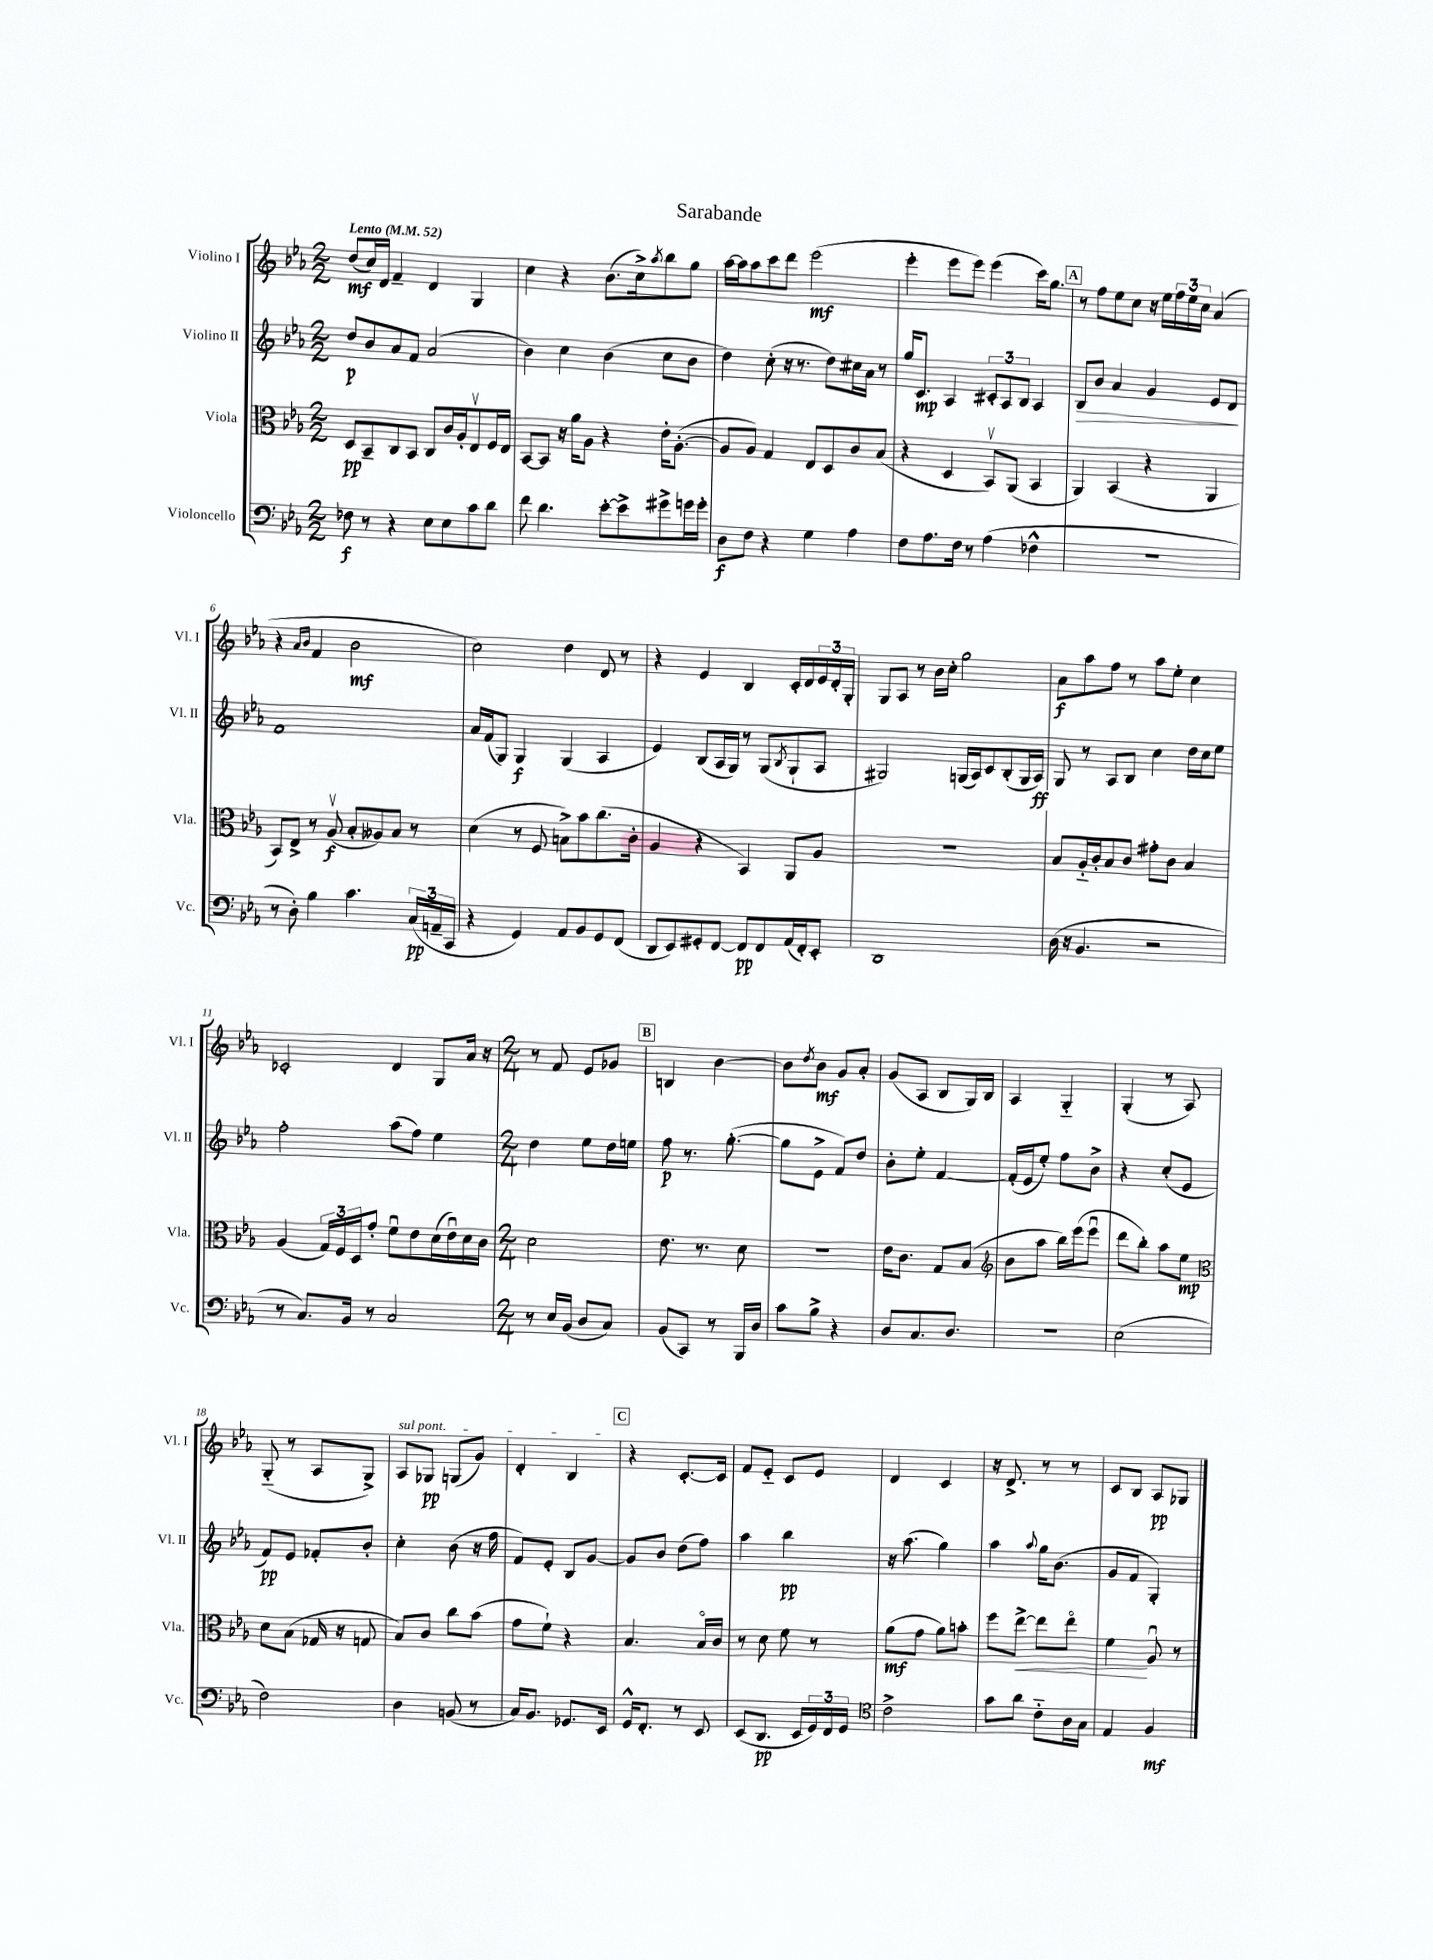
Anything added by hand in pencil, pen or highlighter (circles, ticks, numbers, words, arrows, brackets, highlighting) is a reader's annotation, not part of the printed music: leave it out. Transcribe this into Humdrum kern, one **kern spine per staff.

**kern	**dynam	**kern	**dynam	**kern	**dynam	**kern	**dynam
*part4	*part4	*part3	*part3	*part2	*part2	*part1	*part1
*staff4	*staff4	*staff3	*staff3	*staff2	*staff2	*staff1	*staff1
*I"Violoncello	*	*I"Viola	*	*I"Violino II	*	*I"Violino I	*
*I'Vc.	*	*I'Vla.	*	*I'Vl. II	*	*I'Vl. I	*
*clefF4	*	*clefC3	*	*clefG2	*	*clefG2	*
*k[b-e-a-]	*	*k[b-e-a-]	*	*k[b-e-a-]	*	*k[b-e-a-]	*
*M2/2	*	*M2/2	*	*M2/2	*	*M2/2	*
*MM52	*	*MM52	*	*MM52	*	*MM52	*
=1	=1	=1	=1	=1	=1	=1	=1
!	!	!	!	!	!	!LO:TX:a:B:t=Lento	!
8F-X\	f	8D/L	pp	8dd/L	p	(8dd/L	mf
8r	.	8BB-~/	.	8b-/	.	16cc/L)	.
.	.	.	.	.	.	16d/JJ	.
4r	.	8C/	.	8a-/	.	4f~/	.
.	.	8BB-/J	.	8f/J	.	.	.
8E-\L	.	8C/L	.	(2a-/	.	4d/	.
8E-\	.	16c/L	.	.	.	.	.
.	.	16A-'/J	.	.	.	.	.
8c\	.	8E-v/	.	.	.	4G/	.
8d\J	.	16F/L	.	.	.	.	.
.	.	16E-/JJ	.	.	.	.	.
=2	=2	=2	=2	=2	=2	=2	=2
8f\	.	[8BB-/L	.	4b-\)	.	4cc\	.
4.d\	.	8BB-/J]	.	.	.	.	.
.	.	16r	.	4cc\	.	4r	.
.	.	16a-\KL	.	.	.	.	.
.	.	8A-\J	.	.	.	.	.
[8e-'\L	.	4r	.	(4b-\	.	(8.b-\L	.
8e-^\]	.	.	.	.	.	.	.
.	.	.	.	.	.	16cc^\k)	.
.	.	.	.	.	.	8qaa-/	.
8g#X^\	.	16e-'\KL	.	8cc\L	.	8bb-\	.
.	.	([8.A-'\J	.	.	.	.	.
16gn\L	.	.	.	8b-\J	.	8gg\J	.
16g'\JJ	.	.	.	.	.	.	.
=3	=3	=3	=3	=3	=3	=3	=3
8D\L	f	8A-/L]	.	4dd\)	.	[16aa-\LL	.
.	.	.	.	.	.	16aa-\J]	.
8F\J	.	8A-/J)	.	.	.	8aa-\	.
4r	.	4G/	.	(8cc'\	.	8ccc\	.
.	.	.	.	16r	.	8ddd\J	.
.	.	.	.	8.r	.	.	.
4G\	.	8E-/L	.	.	.	(2eee-\	mf
.	.	8D/	.	8dd\L)	.	.	.
4A-\	.	8c/	.	16cc#X\L	.	.	.
.	.	.	.	16a-\JJ	.	.	.
.	.	(8B-/J	.	8r	.	.	.
=4	=4	=4	=4	=4	=4	=4	=4
8F\L	.	4r	.	16gg/KL	.	4eee-'\	.
.	.	.	.	8.c/J	mp	.	.
8.A-\	.	.	.	.	.	.	.
.	.	4D/	.	4A-/	.	8eee-\L	.
16F\Jk	.	.	.	.	.	.	.
8r	.	.	.	.	.	8eee-\J)	.
(4A-\	.	8BB-v/L)	.	12c#X'/L	.	(4eee-\	.
.	.	.	.	12A-/	.	.	.
.	.	(8AA-/J	.	.	.	.	.
.	.	.	.	12B-/J	.	.	.
4F-X^^\	.	4BB-/	.	4A-/	.	16ccc\KL)	.
.	.	.	.	.	.	8.gg\J	.
!!LO:REH:place=s1:t=A
=5	=5	=5	=5	=5	=5	=5	=5
!	!	!	!	!	!LO:HP:b	!	!
1r	.	4AA-/)	.	8B-/L	>	8r	.
.	.	.	.	8b-/J	.	8ff\L	.
.	.	(4BB-/	.	4a-/	.	8ee-\	.
.	.	.	.	.	.	8cc\J	.
.	.	4r	.	4g/	.	16r	.
.	.	.	.	.	.	16ee-\LL	.
.	.	.	.	.	.	24ff\	.
.	.	.	.	.	.	24ee-\	.
.	.	.	.	.	.	24cc\JJ	.
.	.	4AA-/	.	8e-/L	.	(4a-/	.
.	.	.	.	8d/J	.	.	.
.	.	.	.	.	]	.	.
!!LO:LB:g=z
=6	=6	=6	=6	=6	=6	=6	=6
8r	.	8BB-/L)	.	1f	.	4r	.
8D'\)	.	8E-^/J	.	.	.	.	.
.	.	.	.	.	.	16qqa-/LL	.
.	.	.	.	.	.	16qqb-/JJ	.
4B-\	.	8r	.	.	.	4f/	.
.	.	(8A-v/	f	.	.	.	.
4.c\	.	8B-'/L	.	.	.	2b-\	mf
.	.	8A--X/)	.	.	.	.	.
.	.	8B-/J	.	.	.	.	.
(24C/LL	pp	8r	.	.	.	.	.
24AAn~/	.	.	.	.	.	.	.
24CC/JJ	.	.	.	.	.	.	.
=7	=7	=7	=7	=7	=7	=7	=7
4r	.	(4d\	.	16a-/LL	.	2cc\)	.
.	.	.	.	(16f/J	.	.	.
.	.	.	.	8G/J)	.	.	.
4GG/)	.	8r	.	4G/	f	.	.
.	.	8F/	.	.	.	.	.
8AA-/L	.	8Bn^\L)	.	(4G/	.	4dd\	.
8BB-/	.	8b-\	.	.	.	.	.
8GG/	.	(8.cc\	.	4A-/	.	8d/	.
(8FF/J	.	.	.	.	.	8r	.
.	.	16c'\Jk	.	.	.	.	.
=8	=8	=8	=8	=8	=8	=8	=8
8DD/L	.	4A-/	.	4e-/)	.	4r	.
8EE-/)	.	.	.	.	.	.	.
8GG#X'/	.	4r	.	(8B-/L	.	4e-/	.
[8FF/J	.	.	.	16A-/L	.	.	.
.	.	.	.	16G/JJ)	.	.	.
8FF/L]	pp	4BB-/)	.	8r	.	4B-/	.
8FF/	.	.	.	(8G/L	.	.	.
.	.	.	.	8qB-/	.	.	.
(16AA-/L	.	8AA-/L	.	8G`/	.	16c'/LL	.
16FF'/J)	.	.	.	.	.	16d/	.
8EE-'/J	.	8A-/J	.	8A-/J	.	24e-/	.
.	.	.	.	.	.	24d'/	.
.	.	.	.	.	.	24G'/JJ	.
=9	=9	=9	=9	=9	=9	=9	=9
1DD	.	1r	.	2G#X/)	.	8G/L	.
.	.	.	.	.	.	8A-/J	.
.	.	.	.	.	.	8r	.
.	.	.	.	.	.	16b-\LL	.
.	.	.	.	.	.	16cc'\JJ	.
.	.	.	.	(16Gn/LL	.	2gg\	.
.	.	.	.	16A-/J)	.	.	.
.	.	.	.	8c/	.	.	.
.	.	.	.	(8B-'/	.	.	.
.	.	.	.	16G/L	.	.	.
.	.	.	.	16A-/JJ)	ff	.	.
=10	=10	=10	=10	=10	=10	=10	=10
(16D\	.	8B-/L	.	8G/	.	8a-\L	f
16r	.	.	.	.	.	.	.
4.BB-/	.	16A-/L	.	8r	.	8aa-\	.
.	.	16c'/J	.	.	.	.	.
.	.	8B-/	.	8A-/L	.	8ff\J	.
.	.	8c/J	.	8B-/J	.	8r	.
2r	.	8g#X'\L	.	4cc\	.	8aa-\L	.
.	.	8c\J	.	.	.	8ee-'\J	.
.	.	4B-/	.	16dd\LL	.	4cc\	.
.	.	.	.	16cc\J	.	.	.
.	.	.	.	8ee-\J	.	.	.
!!LO:LB:g=z
=11	=11	=11	=11	=11	=11	=11	=11
8r	.	(4A-/	.	2ff'\	.	2c-X'/	.
8.C/L)	.	.	.	.	.	.	.
.	.	24G/LL)	.	.	.	.	.
.	.	24F/	.	.	.	.	.
16BB-/Jk	.	.	.	.	.	.	.
.	.	24D/J	.	.	.	.	.
8r	.	8g'/J	.	.	.	.	.
2C/	.	8fu\L	.	(8aa-\L	.	4d/	.
.	.	8e-\	.	8ff\J)	.	.	.
.	.	(16d\L	.	4ee-\	.	8G/L	.
.	.	16e-u\)	.	.	.	.	.
.	.	16d\	.	.	.	16a-/Jk	.
.	.	16c\JJ	.	.	.	16r	.
=12	=12	=12	=12	=12	=12	=12	=12
*M2/4	*	*M2/4	*	*M2/4	*	*M2/4	*
8r	.	2d\	.	4dd\	.	8r	.
16E-/LL	.	.	.	.	.	8f/	.
(16BB-/JJ	.	.	.	.	.	.	.
8D/L	.	.	.	8ee-\L	.	8e-/L	.
8C/J)	.	.	.	16dd\L	.	8g-X/J	.
.	.	.	.	16een\JJ	.	.	.
!!LO:REH:place=s1:t=B
=13	=13	=13	=13	=13	=13	=13	=13
(8BB-/L	.	8.e-\	.	8ff\	p	4Bn/	.
8CC/J)	.	.	.	8.r	.	.	.
.	.	8.r	.	.	.	.	.
8r	.	.	.	.	.	[4b-\	.
.	.	.	.	([8.gg'\	.	.	.
16BBB-/LL	.	8d\	.	.	.	.	.
16D/JJ	.	.	.	.	.	.	.
=14	=14	=14	=14	=14	=14	=14	=14
8c\L	.	2r	.	8gg\L]	.	8b-\L]	.
.	.	.	.	.	.	8qdd/	.
8B-^\J	.	.	.	8e-^\J	.	8b-\J	mf
4r	.	.	.	8f/L)	.	8g/L	.
.	.	.	.	8dd/J	.	8a-'/J	.
=15	=15	=15	=15	=15	=15	=15	=15
8D/L	.	16e-\KL	.	8b-'\L	.	(8g/L	.
.	.	8.c\J	.	.	.	.	.
8.C/	.	.	.	8ee-'\J	.	8A-/J	.
.	.	8G/L	.	[4f/	.	8B-/L	.
8.D/J	.	.	.	.	.	.	.
.	.	(8B-/J	.	.	.	16G/L)	.
.	.	.	.	.	.	16B-/JJ	.
=16	=16	=16	=16	=16	=16	=16	=16
*	*	*clefG2	*	*	*	*	*
2r	.	8b-\L	.	(16f'/LL]	.	4A-/	.
.	.	.	.	16e-/J	.	.	.
.	.	8aa-\J	.	8ee-'/J)	.	.	.
.	.	16bb-\LL)	.	8ff\L	.	4G/	.
.	.	(16eee-\J	.	.	.	.	.
.	.	8eee-u\J	.	8b-^\J	.	.	.
=17	=17	=17	=17	=17	=17	=17	=17
(2E-\	.	8ddd\L	.	4r	.	(4G'/	.
.	.	8bb-'\J)	.	.	.	.	.
.	.	8aa-\L	.	(8cc'/L	.	8r	.
.	.	8ee-\J	mp	8e-/J	.	8A-/)	.
!!LO:LB:g=z
=18	=18	=18	=18	=18	=18	=18	=18
*	*	*clefC3	*	*	*	*	*
2F\)	.	8d\L	.	8f/L)	pp	(8G/	.
.	.	(8B-\J	.	8e-/J	.	8r	.
.	.	16G-X/	.	8f-X'/L	.	8A-/L	.
.	.	16r	.	.	.	.	.
.	.	8Gn/	.	8b-'/J	.	8G^/J)	.
=19	=19	=19	=19	=19	=19	=19	=19
!	!	!	!	!	!	!LO:TX:a:i:t=sul pont.	!
4D\	.	8B-/L)	.	4cc'\	.	8A-/L	.
.	.	8c/J	.	.	.	8G-X/J	pp
(8BBn/	.	8cc\L	.	(8b-\	.	(8Gn/L	.
8r	.	(8b-\J	.	16r	.	8g/J)	.
.	.	.	.	16ff\	.	.	.
=20	=20	=20	=20	=20	=20	=20	=20
16C/KL)	.	8g\L	.	8f/L)	.	4d'/	.
8.BB-/J	.	.	.	.	.	.	.
.	.	8f`\J)	.	8e-'/J	.	.	.
8.GG-X/L	.	4r	.	8B-/L	.	4B-/	.
.	.	.	.	[8g/J	.	.	.
16EE-/Jk	.	.	.	.	.	.	.
!!LO:REH:place=s1:t=C
=21	=21	=21	=21	=21	=21	=21	=21
16GG^^/KL	.	4.B-/	.	8g/L]	.	4r	.
8.FF'/J	.	.	.	.	.	.	.
.	.	.	.	8b-/J	.	.	.
8r	.	.	.	(8dd\L	.	[8.c'/L	.
8EE-/	.	16B-/LL	.	8ff\J)	.	.	.
.	.	16c/JJ	.	.	.	16c/Jk]	.
=22	=22	=22	=22	=22	=22	=22	=22
(8EE-/L	.	8r	.	4aa-\	.	8f/L	.
8.DD/J	pp	8d\	.	.	.	8e-/J	.
.	.	8f\	.	4bb-\	pp	8c/L	.
16EE-/LL	.	.	.	.	.	.	.
24GG/)	.	8r	.	.	.	8e-/J	.
24FF/	.	.	.	.	.	.	.
24GG/JJ	.	.	.	.	.	.	.
=23	=23	=23	=23	=23	=23	=23	=23
*clefC4	*	*	*	*	*	*	*
2c^\	.	(8a-\L	mf	16r	.	4d/	.
.	.	.	.	(8.aa-\	.	.	.
.	.	8g\J	.	.	.	.	.
.	.	8a-\L)	.	4gg\)	.	4c/	.
.	.	8bn'\J	.	.	.	.	.
=24	=24	=24	=24	=24	=24	=24	=24
8g\L	.	8ff\L	.	4aa-\	.	16r	.
.	.	.	.	.	.	8.d^/	.
!	!	!	!LO:HP:b	!	!	!	!
8a-\J	.	[8ee-^\J	<	.	.	.	.
.	.	.	.	8qqaa-/	.	.	.
8c\L	.	8ee-\L]	.	16gg\KL	.	8r	.
.	.	.	.	(8.b-\J	.	.	.
16A-\L	.	8ee-\J	.	.	.	8r	.
16G\JJ	.	.	.	.	.	.	.
=25	=25	=25	=25	=25	=25	=25	=25
4E-/	.	4f\	.	8g/L	.	8c/L	.
.	.	.	.	8f/J	.	8B-/J	.
4F/	mf	8A-u/	[	4G'/)	.	8A-/L	pp
.	.	8r	.	.	.	8G-X/J	.
==	==	==	==	==	==	==	==
*-	*-	*-	*-	*-	*-	*-	*-
